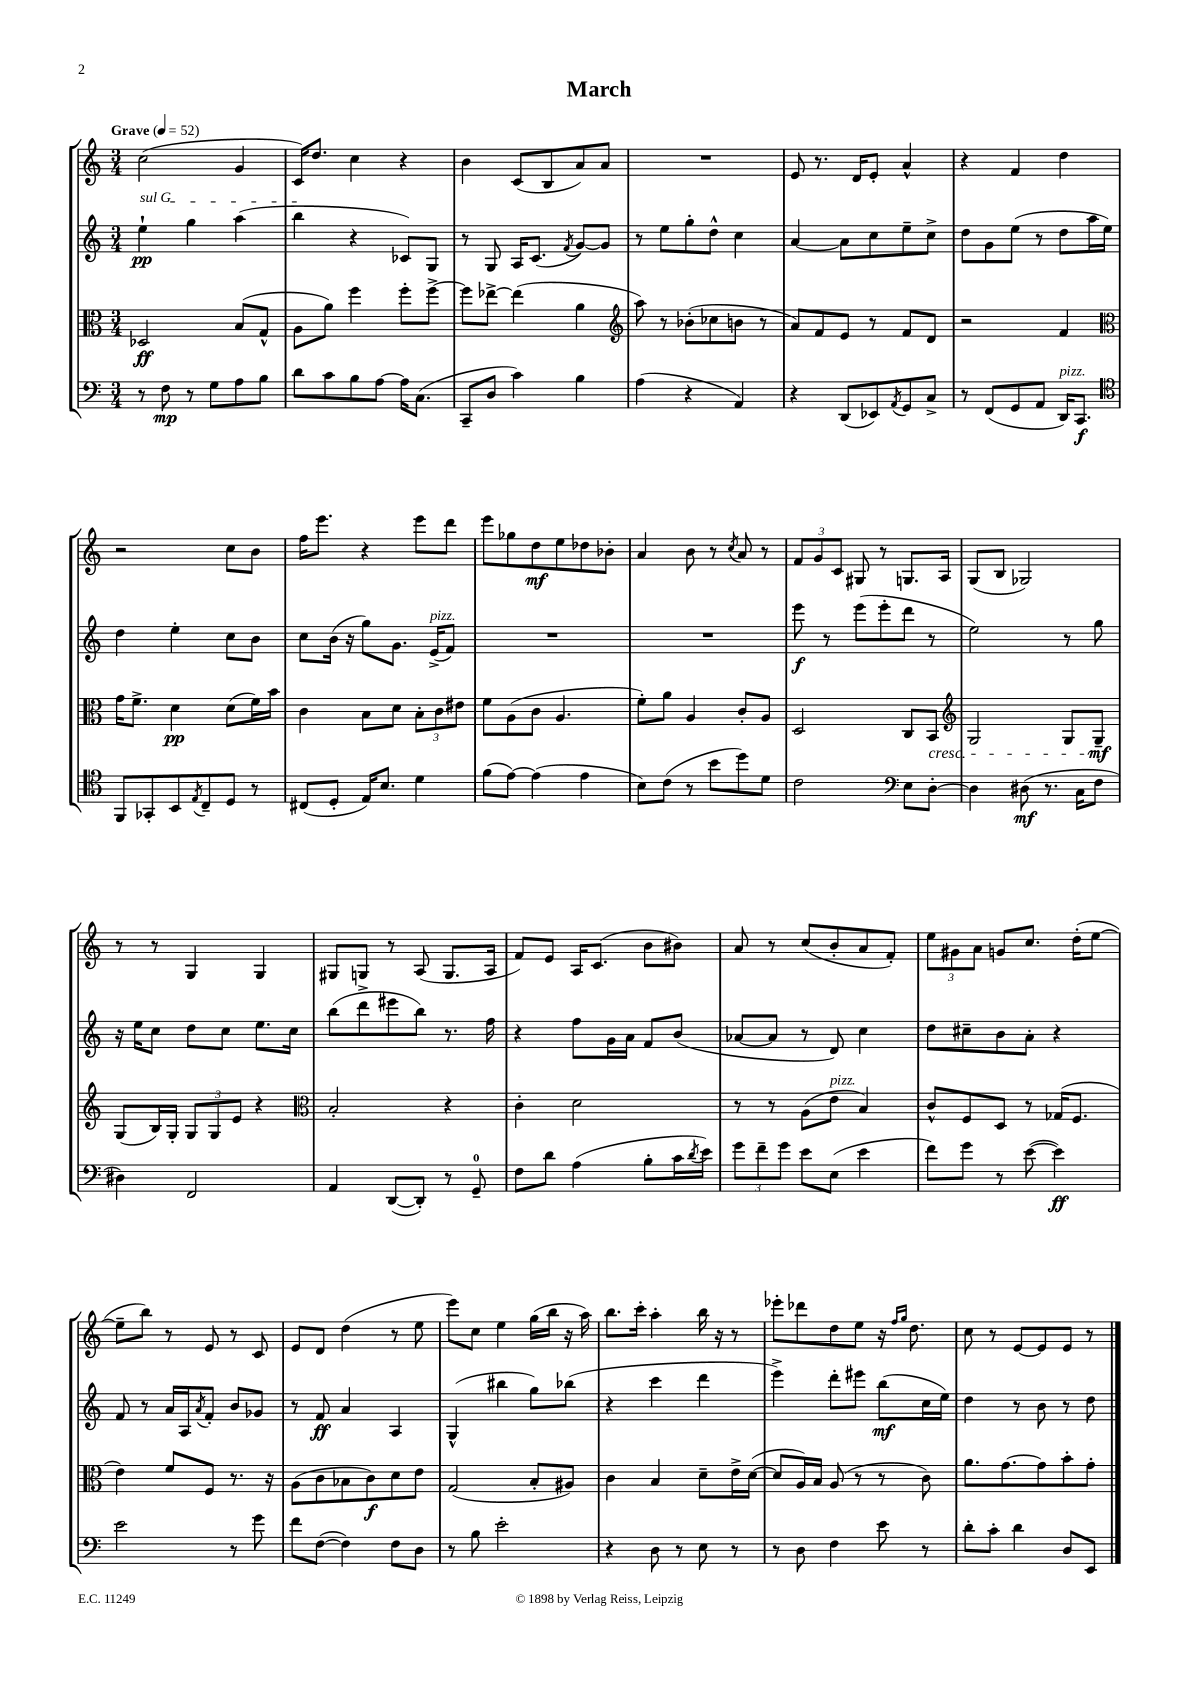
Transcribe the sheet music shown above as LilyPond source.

\header { title = "March" }
<<
\new StaffGroup <<
\new Staff = "s0" {
    \clef treble \key c \major \numericTimeSignature \time 3/4 \tempo "Grave" 4 = 52
    c''2( g'4 |
    c'16) d''8. c''4 r4 |
    b'4 c'8( b8 a'8) a'8 |
    R2. |
    e'8 r8. d'16 e'8-. a'4-^ |
    r4 f'4 d''4 |
    r2 c''8 b'8 |
    f''16 e'''8. r4 e'''8 d'''8 |
    e'''8 ges''8 d''8\mf e''8 des''8 bes'8-. |
    a'4 b'8 r8 \acciaccatura { c''8 } a'8 r8 |
    \tuplet 3/2 { f'8 g'8 c'8 } gis8 r8 g8. a16 |
    g8( b8 ges2) |
    r8 r8 g4 g4 |
    gis8 g8 r8 a8( g8. a16 |
    f'8) e'8 a16 c'8.( b'8 bis'8) |
    a'8 r8 c''8( b'8-. a'8 f'8-.) |
    \tuplet 3/2 { e''8 gis'8 a'8 } g'8 c''8. d''16-.( e''8~ |
    e''8-- b''8) r8 e'8 r8 c'8 |
    e'8 d'8 d''4( r8 e''8 |
    e'''8) c''8 e''4 g''16( b''16 r16 a''16) |
    b''8. c'''16-. a''4-. b''16 r16 r8 |
    ees'''8-. des'''8 d''8 e''8 r16 \grace { f''16 g''16 } d''8. |
    c''8 r8 e'8~ e'8 e'8 r8 \bar "|." |
}
\new Staff = "s1" {
    \clef treble \key c \major \numericTimeSignature \time 3/4
    \once \override TextSpanner.bound-details.left.text = \markup { \italic "sul G" } e''4-!\pp\startTextSpan g''4 a''4( |
    b''4\stopTextSpan r4 ces'8) g8 |
    r8 g8 a16 c'8.( \acciaccatura { f'8 } g'8~) g'8 |
    r8 e''8 g''8-. d''8-^ c''4 |
    a'4~ a'8 c''8 e''8-- c''8-> |
    d''8 g'8 e''8( r8 d''8 a''16 e''16) |
    d''4 e''4-. c''8 b'8 |
    c''8 b'16( r16 g''8) g'8. e'16->^\markup { \italic "pizz." }( f'8) |
    R2. |
    R2. |
    e'''8\f r8 e'''8( e'''8-. d'''8 r8 |
    e''2) r8 g''8 |
    r16 e''16 c''8 d''8 c''8 e''8. c''16 |
    b''8( d'''8-> eis'''8 b''8) r8. f''16 |
    r4 f''8 g'16 a'16 f'8 b'8( |
    aes'8~ aes'8 r8 d'8) c''4 |
    d''8 cis''8-- b'8 a'8-. r4 |
    f'8 r8 a'16 a16 \acciaccatura { a'8 } f'8-. b'8 ges'8 |
    r8 f'8\ff a'4 a4 |
    g4-^( bis''4 g''8) bes''8( |
    r4 c'''4 d'''4 |
    e'''4->) d'''8-. eis'''8 b''8\mf( c''16 e''16) |
    d''4 r8 b'8 r8 d''8 \bar "|." |
}
\new Staff = "s2" {
    \clef alto \key c \major \numericTimeSignature \time 3/4
    des2\ff b8( g8-^ |
    a8 a'8) f''4 f''8-. f''8~-> |
    f''8 ees''8~-> ees''4( a'4 |
    \clef treble a''8) r8 bes'8-.( ces''8 b'8 r8 |
    a'8) f'8 e'8 r8 f'8 d'8 |
    r2 f'4 |
    \clef alto g'16 f'8.-> d'4\pp d'8( f'16) b'16 |
    c'4 b8 d'8 \tuplet 3/2 { b8-. c'8 eis'8 } |
    f'8 a8( c'8 a4. |
    f'8-.) a'8 a4 c'8-. a8 |
    d2 c8 b,8\cresc |
    \clef treble g2 g8 g8--\mf\! |
    g8( b16) g16-. \tuplet 3/2 { g8 g8 e'8 } r4 |
    \clef alto b2-. r4 |
    c'4-. d'2 |
    r8 r8 a8( e'8^\markup { \italic "pizz." } b4) |
    c'8-^ f8 d8 r8 ges16( f8. |
    e'4) f'8 f8 r8. r16 |
    a8( c'8 bes8 c'8\f) d'8 e'8 |
    g2( b8-. ais8) |
    c'4 b4 d'8-- e'16-> d'16~( |
    d'8 a16) b16 a8( r8 r8 c'8) |
    a'8. g'8.~ g'8 b'8-. g'8-. \bar "|." |
}
\new Staff = "s3" {
    \clef bass \key c \major \numericTimeSignature \time 3/4
    r8 f8\mp r8 g8 a8 b8 |
    d'8 c'8 b8 a8~ a16 c8.( |
    c,8-- d8 c'4) b4 |
    a4( r4 a,4) |
    r4 d,8( ees,8) \acciaccatura { a,8 } g,8 c8-> |
    r8 f,8( g,8 a,8 d,16^\markup { \italic "pizz." }) c,8.\f |
    \clef tenor f,8 ges,8-. b,8 \acciaccatura { e8 } c8-- d8 r8 |
    cis8( d8-. e16) b8. d'4 |
    f'8( e'8~) e'4( e'4 |
    b8) c'8( r8 b'8 d''8) d'8 |
    c'2 \clef bass e8 d8~-. |
    d4 dis8\mf( r8. c16 f8 |
    dis4) f,2 |
    a,4 d,8~( d,8-.) r8 g,8-0-- |
    f8 d'8 a4( b8-. c'16 \acciaccatura { d'8 } e'16) |
    \tuplet 3/2 { g'8 f'8-- g'8 } e'8 e8( e'4 |
    f'8) g'8 r8 e'8~( e'4\ff) |
    e'2 r8 g'8 |
    f'8 f8~( f4) f8 d8 |
    r8 b8 e'2-. |
    r4 d8 r8 e8 r8 |
    r8 d8 f4 e'8 r8 |
    d'8-. c'8-. d'4 d8 e,8 \bar "|." |
}
>>
>>
\layout { \context { \Score \remove "Bar_number_engraver" } }
